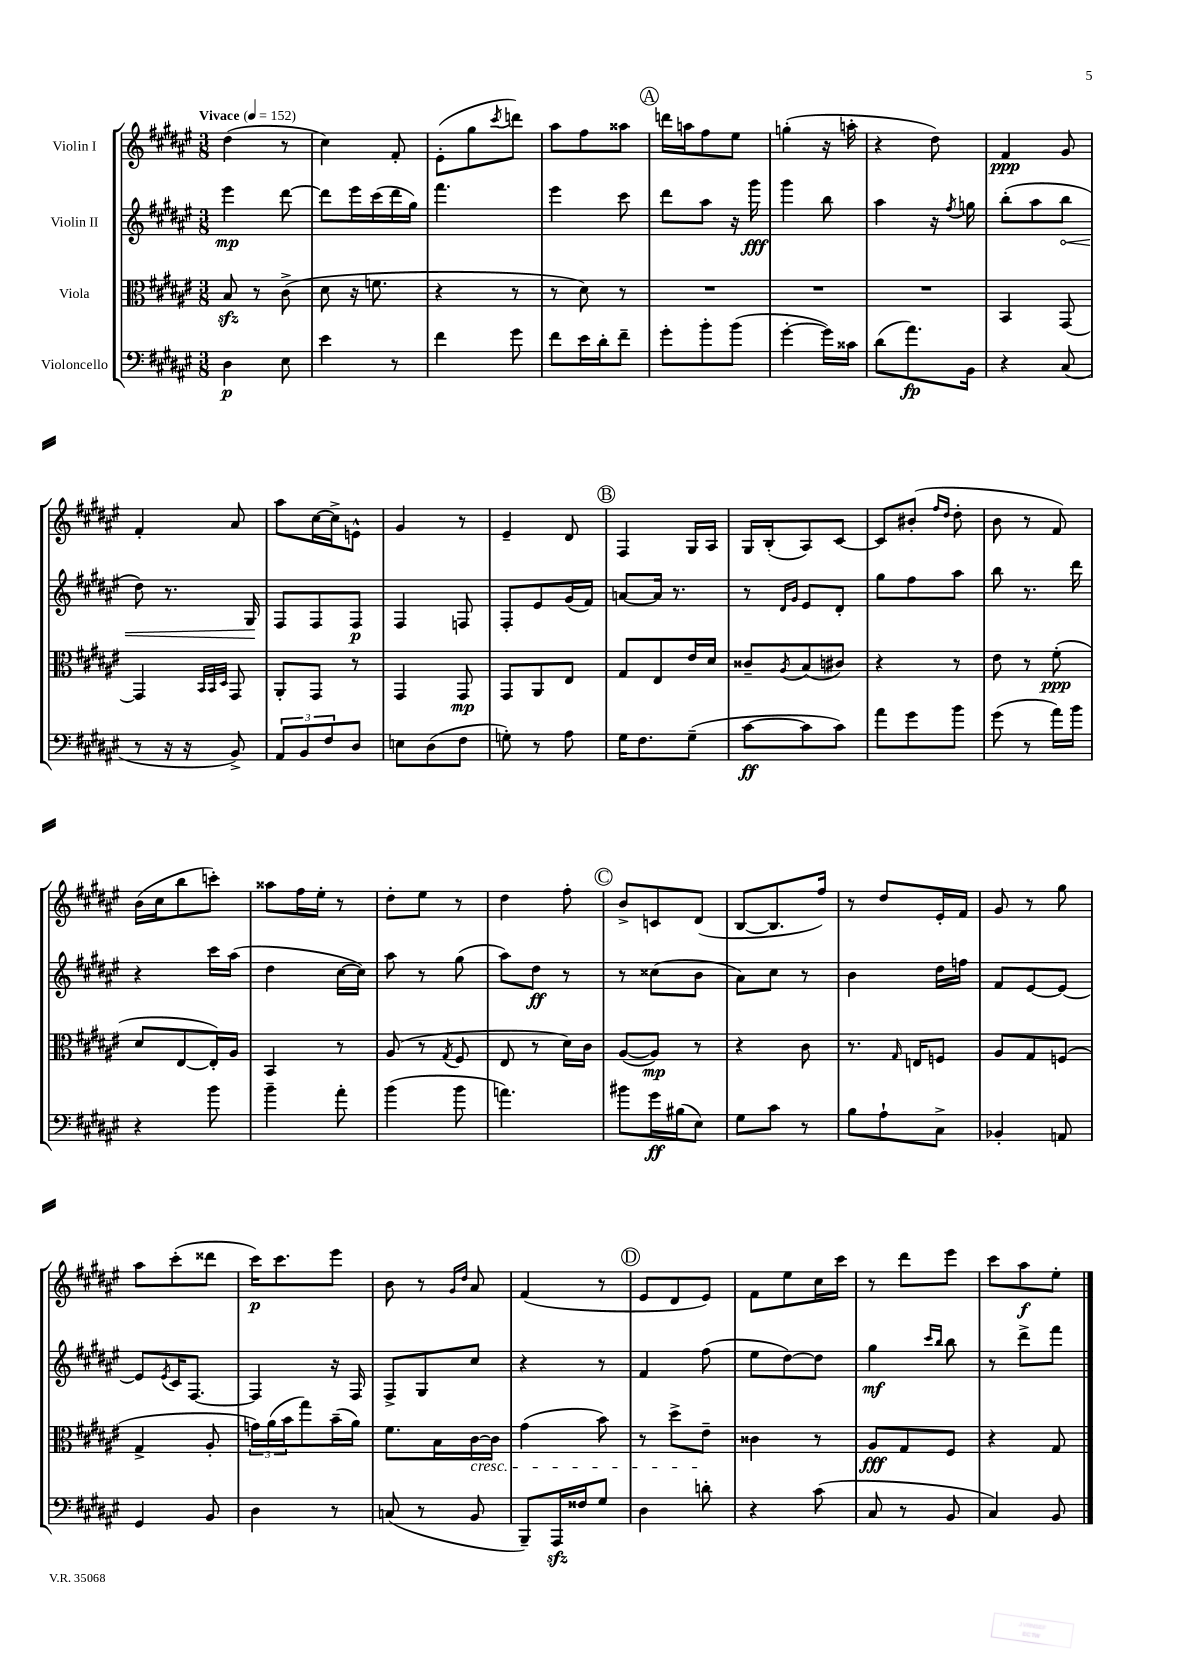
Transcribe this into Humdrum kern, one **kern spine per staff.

**kern	**kern	**kern	**kern
*staff4	*staff3	*staff2	*staff1
*clefF4	*clefC3	*clefG2	*clefG2
*k[f#c#g#d#a#e#]	*k[f#c#g#d#a#e#]	*k[f#c#g#d#a#e#]	*k[f#c#g#d#a#e#]
*M3/8	*M3/8	*M3/8	*M3/8
*MM152	*MM152	*MM152	*MM152
4D#	8B	4eee#	(4dd#
.	8r	.	.
8E#	(8c#^	[8ddd#	8r
=	=	=	=
4e#	8d#	8ddd#]	4cc#)
.	16r	16eee#	.
.	8.f	(16ccc#	.
8r	.	16ddd#	8f#'
.	.	16gg#)	.
=	=	=	=
4f#	4r	4.fff#	(8e#'
.	.	.	8gg#
.	.	.	8qccc#
8g#	8r	.	8ddd)
=	=	=	=
8f#	8r	4eee#	8aa#
16e#	8d#)	.	8ff#
16d#'	.	.	.
8f#~	8r	8ccc#	8aa##
=	=	=	=
8g#'	4.r	8ddd#	16ddd
.	.	.	16aa
8b'	.	8aa#	8ff#
(8b	.	16r	8ee#
.	.	16ggg#	.
=	=	=	=
[4g#'	4.r	4ggg#	(4gg'
16g#])	.	8bb	16r
16c##	.	.	16aa'
=	=	=	=
(8d#	4.r	4aa#	4r
8.a#)	.	.	.
.	.	16r	8dd#)
.	.	8qff#	.
16BB	.	16gg	.
=	=	=	=
4r	4BB	(8bb'	4f#
.	.	8aa#	.
(8C#	[8GG#	8bb	8g#
=	=	=	=
8r	4GG#]	8dd#)	4f#'
16r	.	8.r	.
16r	.	.	.
.	32qqBB	.	.
.	32qqBB	.	.
.	32qqD#	.	.
8BB^)	8GG#	.	8a#
.	.	16G#	.
=	=	=	=
12AA#	8AA#'	8F#	8aa#
12BB	.	.	.
.	8GG#	8F#	[16cc#
12F#	.	.	.
.	.	.	16cc#^]
8D#	8r	8F#	8e^^
=	=	=	=
8E	4GG#	4F#	4g#
(8D#	.	.	.
8F#	8GG#	8F	8r
=	=	=	=
8G')	8GG#	8F#'	4e#~
8r	8AA#	8e#	.
8A#	8E#	(16g#	8d#
.	.	16f#)	.
=	=	=	=
16G#	8G#	[8a	4F#
8.F#	.	.	.
.	8E#	16a]	.
.	.	8.r	.
(8G#~	16e#	.	16G#
.	16d#	.	16A#
=	=	=	=
[8c#	8c##~	8r	16G#
.	.	.	(16B'
.	.	16qqd#	.
.	8qA#	16qqg#	.
8c#]	(8B	8e#	8A#)
8c#)	8c#)	8d#'	[8c#
=	=	=	=
8a#	4r	8gg#	8c#]
8g#	.	8ff#	(8b#'
.	.	.	16qqff#
.	.	.	16qqdd#
8b	8r	8aa#	8dd#'
=	=	=	=
(8g#	8e#	8bb	8b
8r	8r	8.r	8r
16a#)	(8f#'	.	8f#)
16b	.	16ddd#	.
=	=	=	=
4r	8d#	4r	(16b
.	.	.	16cc#
.	[8E#	.	8bb
8b	16E#'])	16ccc#	8ccc')
.	16A#	(16aa#	.
=	=	=	=
4b~	4BB	4dd#	8aa##
.	.	.	16ff#
.	.	.	16ee#'
8a#'	8r	[16cc#	8r
.	.	16cc#])	.
=	=	=	=
(4b	(8A#	8aa#	8dd#'
.	8r	8r	8ee#
.	8qG#	.	.
8b	8F#	(8gg#	8r
=	=	=	=
4.a)	8E#	8aa#)	4dd#
.	8r	8dd#	.
.	16d#)	8r	8ff#'
.	16c#	.	.
=	=	=	=
8b#	([8A#	8r	8b^
16g#	8A#])	(8cc##	8c
(16B#	.	.	.
8E#)	8r	8b	(8d#
=	=	=	=
8G#	4r	8a#)	[8B
8c#	.	8cc#	8.B]
8r	8c#	8r	.
.	.	.	16ff#)
=	=	=	=
8B	8.r	4b	8r
8A#`	.	.	8dd#
.	16qqG#	.	.
.	16E	.	.
8C#^	8F	16dd#	16e#'
.	.	16ff	16f#
=	=	=	=
4BB-'	8A#	8f#	8g#
.	8G#	[8e#	8r
8AA	(8F	8e#_	8gg#
=	=	=	=
4GG#	4G#^	8e#]	8aa#
.	.	8qe#	.
.	.	16c#	(8ccc#'
.	.	[8.F#	.
8BB	8A#'	.	8ddd##
=	=	=	=
4D#	24g)	4F#]	16ccc#)
.	(24a#	.	.
.	.	.	8.ccc#
.	24b	.	.
.	8gg#)	.	.
8r	(16b~	16r	8eee#
.	16a#)	16F#	.
=	=	=	=
(8C	8.f#	8F#^	8b
8r	.	8G#	8r
.	16B	.	.
.	.	.	16qqg#
.	.	.	16qqdd#
8BB	[16c#	8cc#	8a#
.	16c#]	.	.
=	=	=	=
8BBB~)	(4g#	4r	(4f#
16AAA#	.	.	.
16F##	.	.	.
8G#	8b)	8r	8r
=	=	=	=
4D#	8r	4f#	8e#
.	8dd#^	.	8d#
8d'	8e#~	(8ff#	8e#)
=	=	=	=
4r	4c##	8ee#	8f#
.	.	[8dd#)	8ee#
(8c#	8r	8dd#]	16cc#
.	.	.	16ccc#
=	=	=	=
8C#	8A#	4gg#	8r
8r	8G#	.	8ddd#
.	.	16qqccc#	.
.	.	16qqbb	.
8BB	8F#	8bb	8eee#
=	=	=	=
4C#)	4r	8r	8ccc#
.	.	8ddd#^	8aa#
8BB	8G#	8fff#	8ee#'
==	==	==	==
*-	*-	*-	*-
